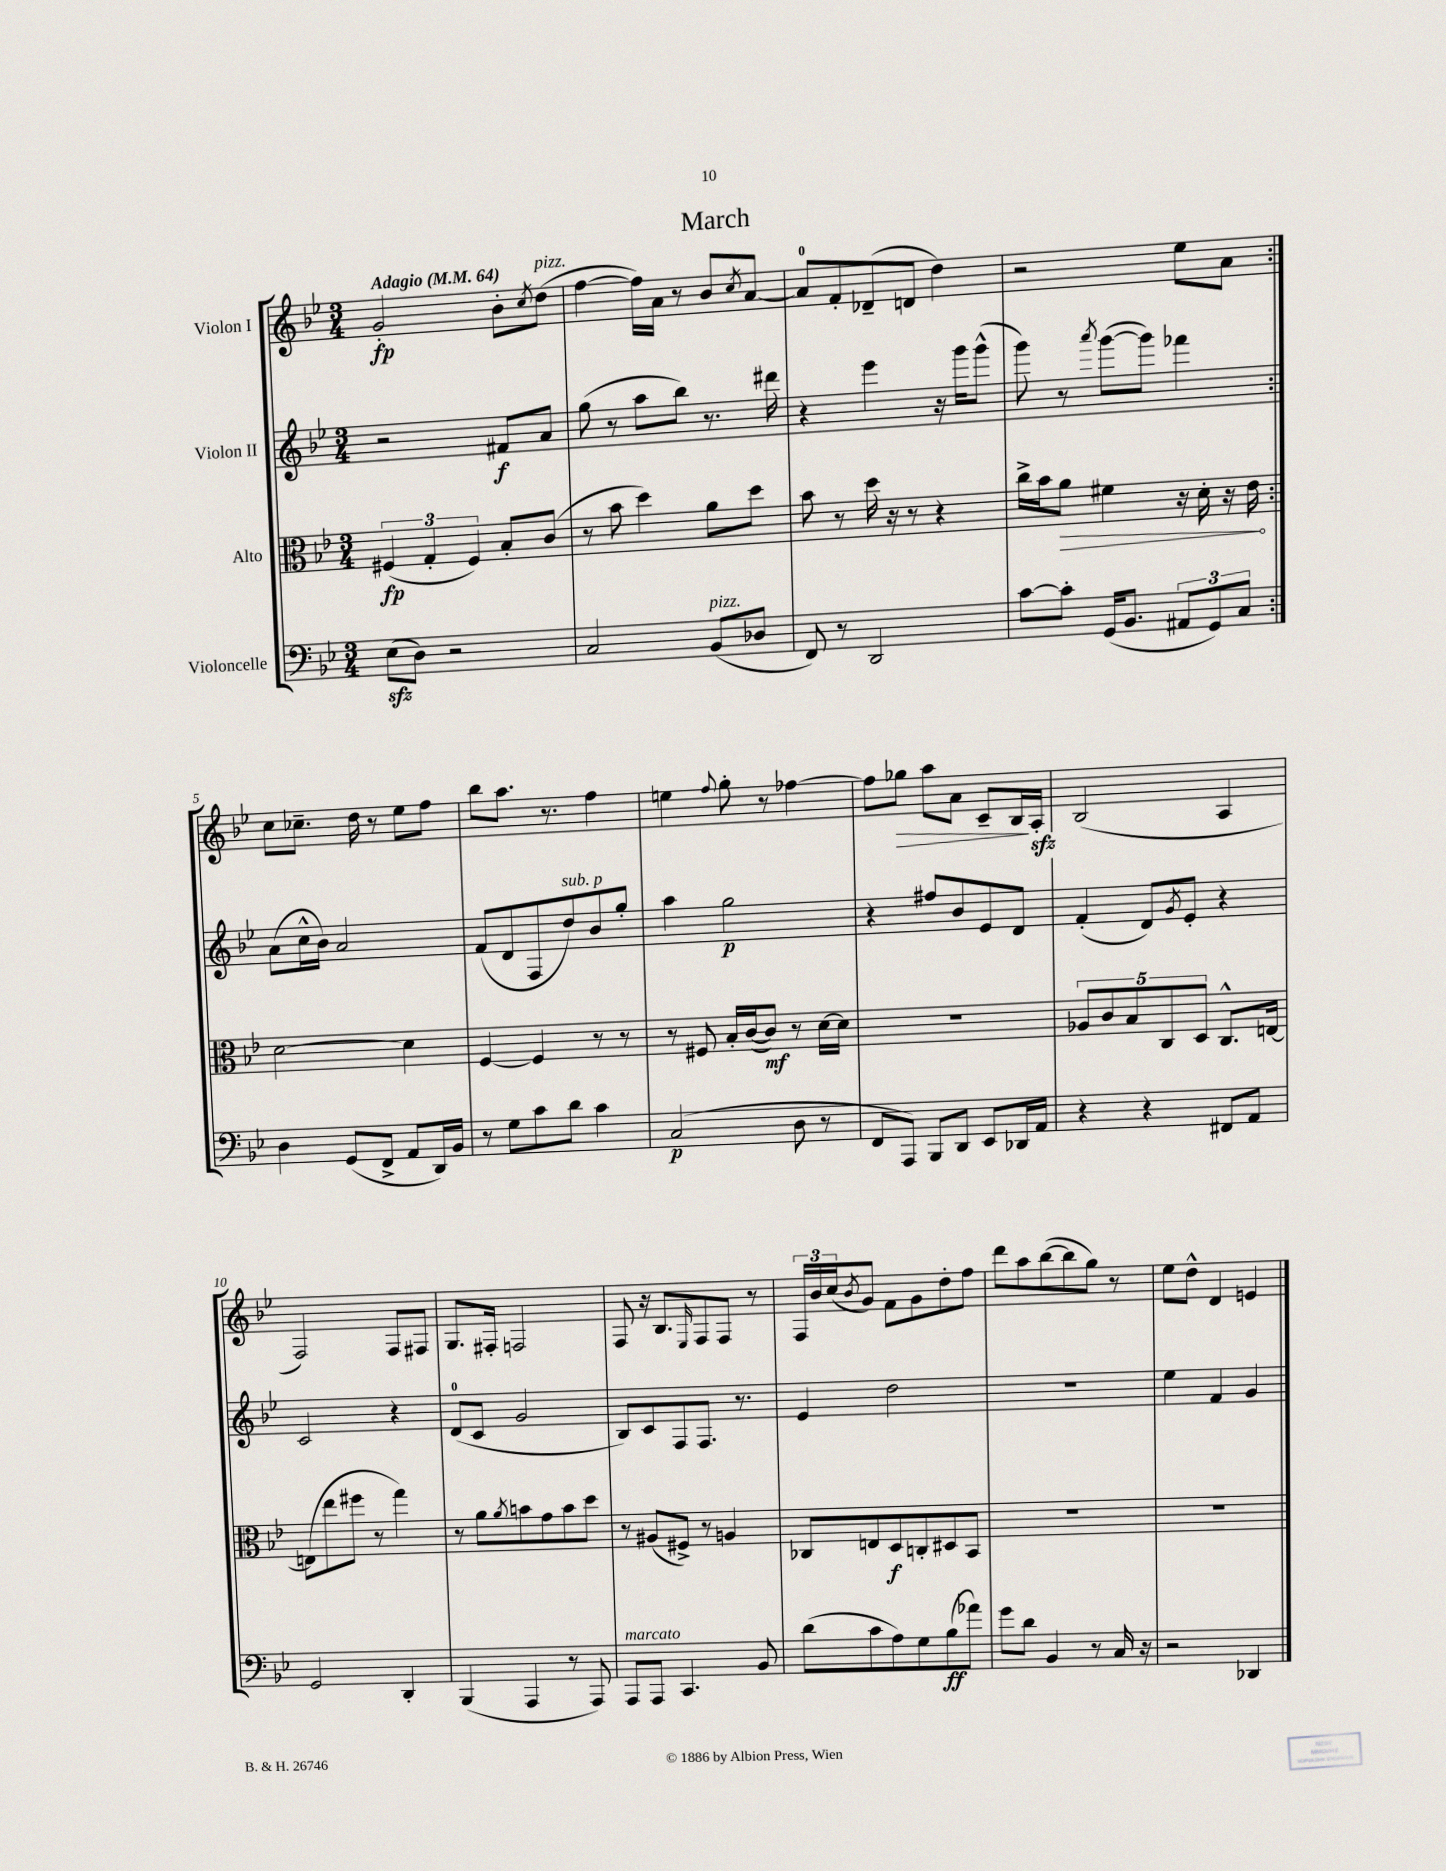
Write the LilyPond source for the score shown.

\header { title = "March" }
<<
\new StaffGroup <<
\new Staff = "s0" \with { instrumentName = "Violon I" } {
    \clef treble \key bes \major \numericTimeSignature \time 3/4 \tempo "Adagio" 4 = 64
    \repeat volta 2 { g'2-.\fp bes'8-. \acciaccatura { c''8 } d''8^\markup { \italic "pizz." }( |
    f''4~ f''16) a'16 r8 bes'8 \acciaccatura { c''8 } a'8~ |
    a'8-0 f'8-. des'8--( d'8 d''4) |
    r2 ees''8 a'8 | }
    c''8 ces''8.-- d''16 r8 ees''8 f''8 |
    bes''8 a''8. r8. f''4 |
    e''4 \appoggiatura { f''8 } g''8-. r8 fes''4~ |
    fes''8 ges''8\> a''8 a'8 c'8-- bes16\! a16-.\sfz |
    bes2( a4 |
    f2) f8 fis8 |
    g8. fis16-. f2 |
    f8 r16 bes8. \grace { ees16 } f8 f8 r8 |
    \tuplet 3/2 { f16 bes'16 c''16( } \acciaccatura { bes'8 } g'8) f'8 g'8 d''8-. f''8 |
    d'''8 a''8 bes''8~( bes''8 g''8) r8 |
    ees''8 d''8-^ d'4 e'4 \bar "|." |
}
\new Staff = "s1" \with { instrumentName = "Violon II" } {
    \clef treble \key bes \major \numericTimeSignature \time 3/4
    \repeat volta 2 { r2 fis'8\f a'8 |
    g''8( r8 a''8 bes''8) r8. dis'''16 |
    r4 ees'''4 r16 g'''16 g'''8-^( |
    g'''8) r8 \acciaccatura { a'''8 } g'''8~( g'''8) fes'''4 | }
    a'8( c''16-^ bes'16) a'2 |
    f'8( d'8 f8 d''8^\markup { \italic "sub. p" }) bes'8 g''8-. |
    a''4 g''2\p |
    r4 fis''8 bes'8 ees'8 d'8 |
    f'4-.( d'8) \acciaccatura { g'8 } ees'8-. r4 |
    c'2 r4 |
    d'8-0( c'8 g'2 |
    bes8) c'8 f8 f8. r8. |
    ees'4 d''2 |
    R2. |
    ees''4 f'4 g'4 \bar "|." |
}
\new Staff = "s2" \with { instrumentName = "Alto" } {
    \clef alto \key bes \major \numericTimeSignature \time 3/4
    \repeat volta 2 { \tuplet 3/2 { fis4\fp( g4-. fis4) } bes8-. c'8( |
    r8 bes'8 d''4) a'8 d''8 |
    bes'8 r8 d''16 r16 r8 r4 |
    c''16-> bes'16 \once \override Hairpin.circled-tip = ##t a'8\> fis'4 r16 d'16-. r16 ees'16\! | }
    d'2~ d'4 |
    f4~ f4 r8 r8 |
    r8 fis8 bes16-. c'16~( c'8\mf) r8 d'16~ d'16 |
    R2. |
    \tuplet 5/4 { aes8 c'8 bes8 c8 d8 } c8.-^ e16~ |
    e8( ees''8 fis''8 r8 g''4) |
    r8 a'8 \acciaccatura { a'8 } b'8 g'8 b'8 d''8 |
    r8 ais8( fis8->) r8 a4 |
    ces8 e8 d8\f c8-. dis8 bes,8 |
    R2. |
    R2. \bar "|." |
}
\new Staff = "s3" \with { instrumentName = "Violoncelle" } {
    \clef bass \key bes \major \numericTimeSignature \time 3/4
    \repeat volta 2 { ees8\sfz( d8) r2 |
    c2 bes,8^\markup { \italic "pizz." }( des8 |
    f,8) r8 d,2 |
    c'8~ c'8-. g,16( bes,8. \tuplet 3/2 { ais,8 g,8) c8 } | }
    d4 g,8( f,8-> a,8 d,16) bes,16 |
    r8 g8 c'8 d'8 c'4 |
    c2\p( d8 r8 |
    f,8 a,,8) bes,,8 d,8 ees,8 des,16 a,16 |
    r4 r4 fis,8 a,8 |
    g,2 d,4-. |
    bes,,4( a,,4 r8 a,,8) |
    a,,8^\markup { \italic "marcato" } a,,8 c,4. bes,8 |
    d'8( c'8 a8) g8 bes8\ff( aes'8) |
    g'8 d'8 bes,4 r8 c16 r16 |
    r2 des,4 \bar "|." |
}
>>
>>
